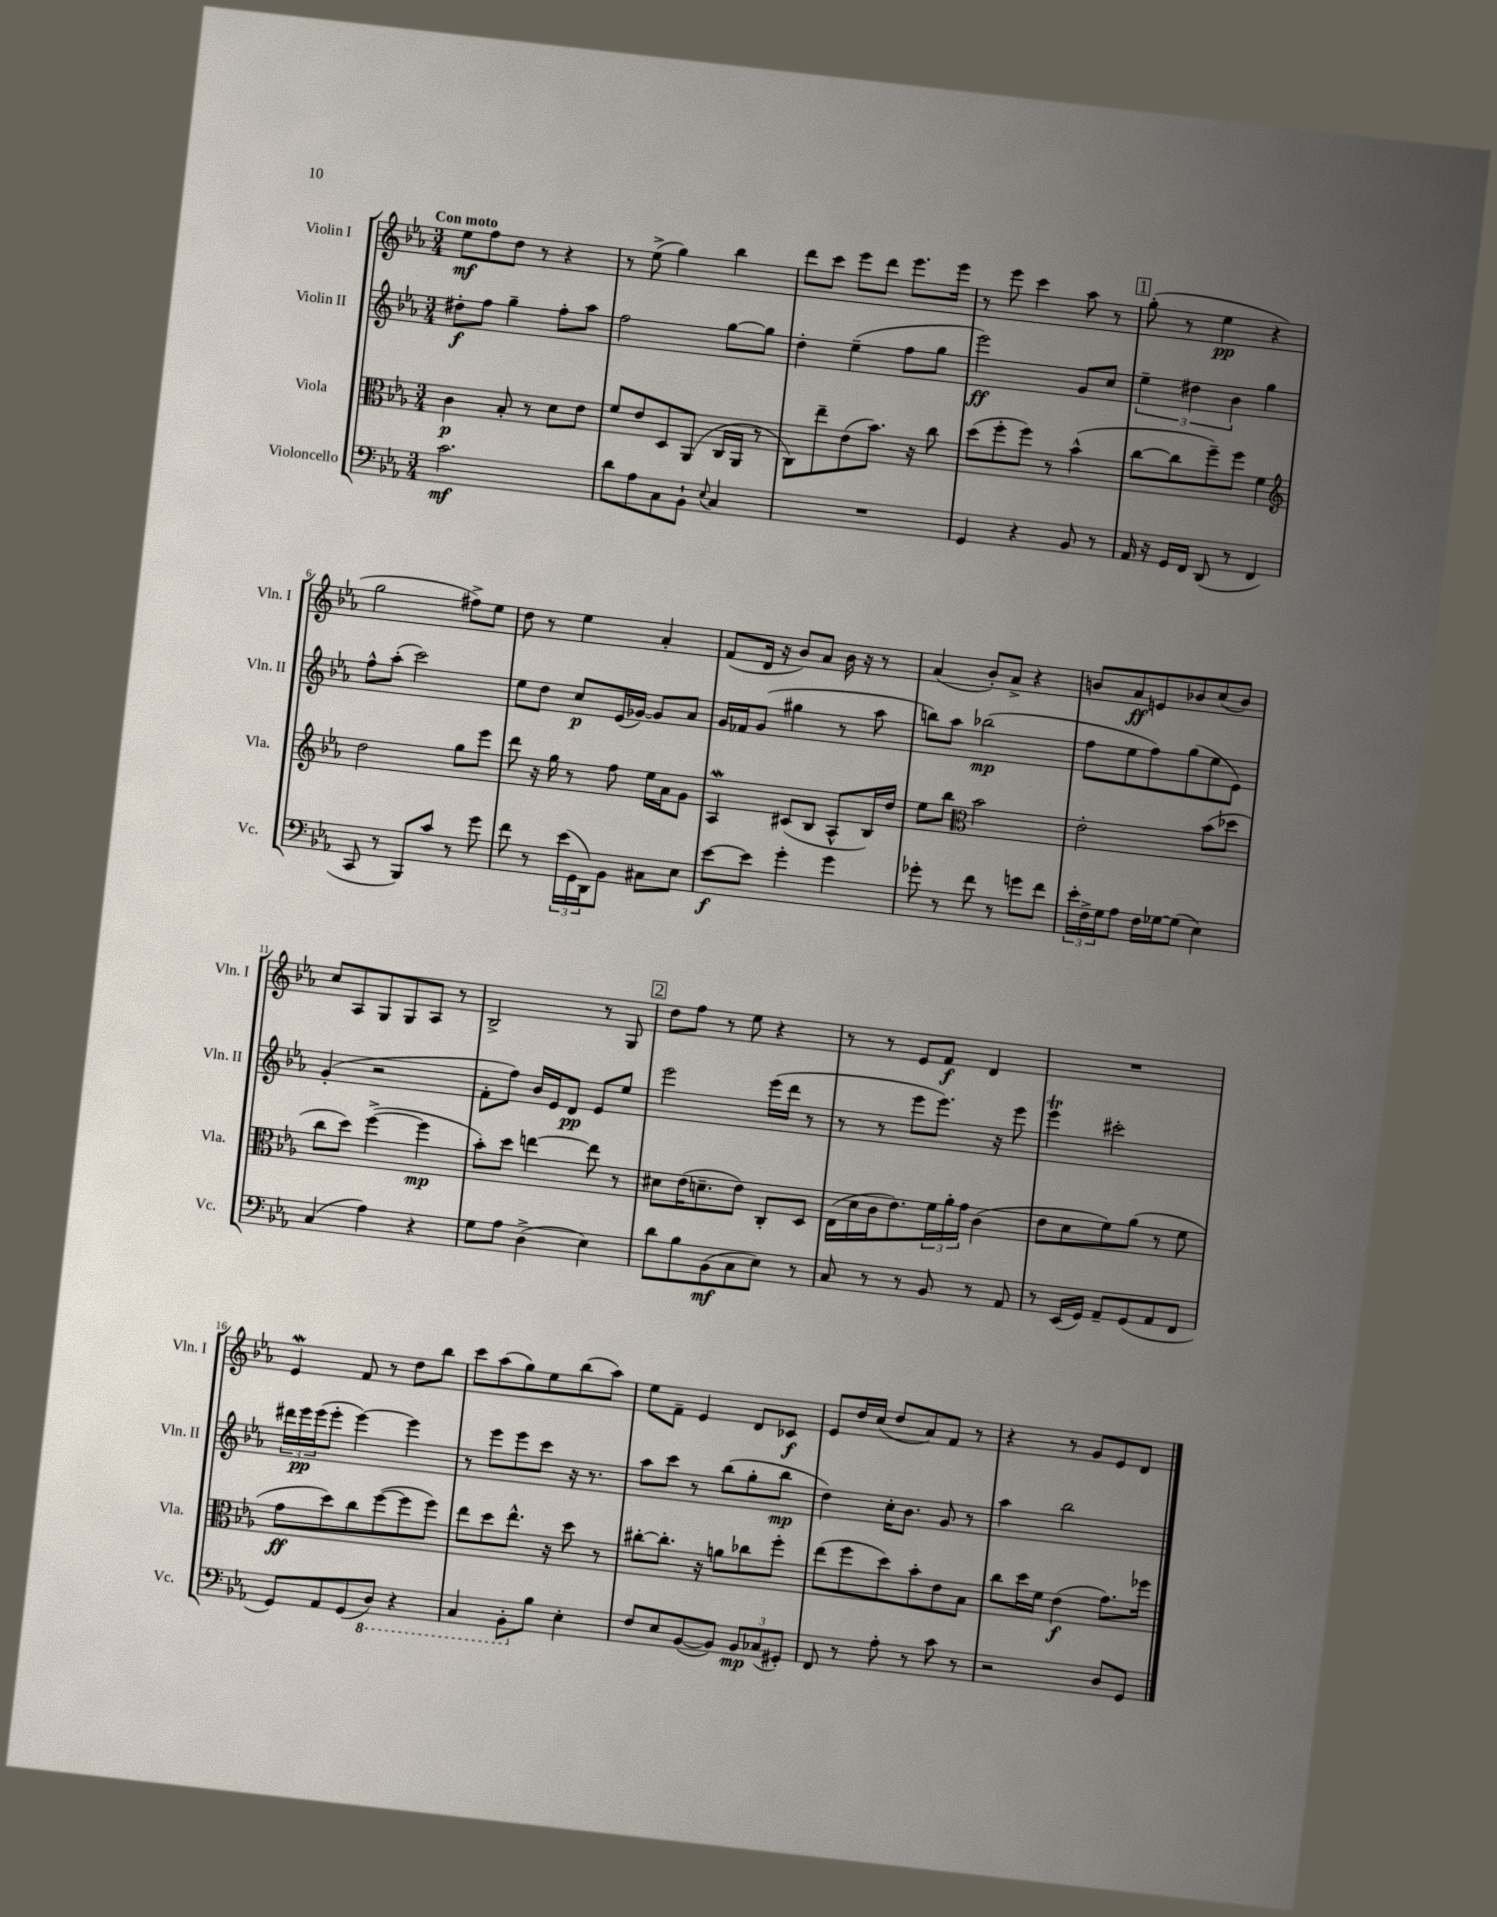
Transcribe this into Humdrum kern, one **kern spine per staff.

**kern	**dynam	**kern	**dynam	**kern	**dynam	**kern	**dynam
*part4	*part4	*part3	*part3	*part2	*part2	*part1	*part1
*staff4	*staff4	*staff3	*staff3	*staff2	*staff2	*staff1	*staff1
*I"Violoncello	*	*I"Viola	*	*I"Violin II	*	*I"Violin I	*
*I'Vc.	*	*I'Vla.	*	*I'Vln. II	*	*I'Vln. I	*
*clefF4	*	*clefC3	*	*clefG2	*	*clefG2	*
*k[b-e-a-]	*	*k[b-e-a-]	*	*k[b-e-a-]	*	*k[b-e-a-]	*
*M3/4	*	*M3/4	*	*M3/4	*	*M3/4	*
=1	=1	=1	=1	=1	=1	=1	=1
!	!	!	!	!	!	!LO:TX:a:B:t=Con moto	!
2.c\	mf	4c\	p	8dd#X'\L	f	8ee-\L	mf
.	.	.	.	8ff\J	.	8ff\	.
.	.	8B-'/	.	4gg~\	.	8dd\J	.
.	.	8r	.	.	.	8r	.
.	.	8d\L	.	8ff'\L	.	4r	.
.	.	8e-\J	.	8aa-\J	.	.	.
=2	=2	=2	=2	=2	=2	=2	=2
8d\L	.	8f/L	.	2ff\	.	8r	.
8A-\	.	8e-/	.	.	.	(8ee-^\	.
8C\	.	8D/	.	.	.	4gg\)	.
8BB-`\J	.	(8AA-/J	.	.	.	.	.
8qqE-/	.	.	.	.	.	.	.
4C/	.	16C/LL	.	[8gg\L	.	4bb-\	.
.	.	16AA-/JJ	.	.	.	.	.
.	.	8r	.	8gg\J]	.	.	.
=3	=3	=3	=3	=3	=3	=3	=3
2.r	.	8C\L)	.	4dd'\	.	8ddd\L	.
.	.	8ee-~\	.	.	.	8ccc\J	.
.	.	(8e-\	.	(4ee-~\	.	8eee-\L	.
.	.	8.b-\J)	.	.	.	8ddd\J	.
.	.	.	.	8ff\L	.	8.eee-\L	.
.	.	16r	.	.	.	.	.
.	.	8cc\	.	8gg\J	.	.	.
.	.	.	.	.	.	16eee-\Jk	.
=4	=4	=4	=4	=4	=4	=4	=4
4GG/	.	(8dd\L	.	2eee-\)	ff	8r	.
.	.	8ff'\	.	.	.	8eee-\	.
4r	.	8ff\J)	.	.	.	4ccc\	.
.	.	8r	.	.	.	.	.
8BB-/	.	(4b-^^\	.	8g/L	.	8aa-\	.
8r	.	.	.	8cc/J	.	8r	.
!!LO:REH:place=s1:t=1
=5	=5	=5	=5	=5	=5	=5	=5
16AA-/	.	[8cc\L	.	6ee-~\	.	(8gg'\	.
16r	.	.	.	.	.	.	.
16GG/LL	.	8cc\]	.	.	.	8r	.
.	.	.	.	6dd#X\	.	.	.
16FF/JJ	.	.	.	.	.	.	.
(8DD/	.	8ff~\)	.	.	.	4ee-\	pp
.	.	.	.	6b-\	.	.	.
8r	.	8ff\J	.	.	.	.	.
4FF/	.	4f\	.	4gg\	.	4r	.
!!LO:LB:g=z
=6	=6	=6	=6	=6	=6	=6	=6
*	*	*clefG2	*	*	*	*	*
8CC/	.	2dd\	.	8ff^^\L	.	2gg\	.
8r	.	.	.	(8aa-'\J	.	.	.
8BBB-/L)	.	.	.	2ccc\)	.	.	.
8c/J	.	.	.	.	.	.	.
8r	.	8gg\L	.	.	.	8ff#X^\L)	.
8g\	.	8eee-\J	.	.	.	8ee-\J	.
=7	=7	=7	=7	=7	=7	=7	=7
8f\	.	8ddd\	.	8ee-\L	.	8dd\	.
8r	.	16r	.	8dd\J	.	8r	.
.	.	16gg\	.	.	.	.	.
(24e-\LL	.	8r	.	8cc/L	p	4ee-\	.
24GG\	.	.	.	.	.	.	.
24DD\J)	.	.	.	.	.	.	.
8BB-\J	.	8ff\	.	(16e-/L	.	.	.
.	.	.	.	[16g-X/JJ)	.	.	.
8C#X\L	.	16ee-\LL	.	8g-/L]	.	4a-'/	.
.	.	16a-\J	.	.	.	.	.
8E-\J	.	8g\J	.	8a-/J	.	.	.
=8	=8	=8	=8	=8	=8	=8	=8
[8e-\L	f	4A-w/	.	16g/LL	.	(8f/L	.
.	.	.	.	16f-X/J	.	.	.
8e-\J]	.	.	.	(8g/J	.	16d/Jk	.
.	.	.	.	.	.	16r	.
4g'\	.	(8c#X/L	.	4gg#X\	.	8b-/L)	.
.	.	8B-/J	.	.	.	8a-/J	.
4g\	.	8A-^^/L	.	8r	.	16b-\	.
.	.	.	.	.	.	16r	.
.	.	16B-/L)	.	8aa-\	.	8r	.
.	.	16dd/JJ	.	.	.	.	.
=9	=9	=9	=9	=9	=9	=9	=9
8g-X'\	.	8ee-\L	.	8bbn\L)	.	(4a-/	.
8r	.	8bb-\J	.	8aa-\J	.	.	.
*	*	*clefC3	*	*	*	*	*
8f\	.	2b-\	.	(2bb-X\	mp	8b-'/L)	.
8r	.	.	.	.	.	8a-^/J	.
8gn\L	.	.	.	.	.	4r	.
8f\J	.	.	.	.	.	.	.
=10	=10	=10	=10	=10	=10	=10	=10
24e-'\LL	.	2e-'\	.	8ff\L	.	8bn/L	.
24F^\	.	.	.	.	.	.	.
24G\J	.	.	.	.	.	.	.
8A-\J	.	.	.	8ee-\	.	8a-/	ff
16F\LL	.	.	.	8ff\)	.	8en/	.
[16G-X\J	.	.	.	.	.	.	.
(8G-\J]	.	.	.	(8gg\	.	8b-X/	.
4E-\)	.	(8b-\L	.	8ee-\	.	(8cc/	.
.	.	8dd-X\J	.	8e-\J)	.	8b-/J)	.
!!LO:LB:g=z
=11	=11	=11	=11	=11	=11	=11	=11
(4C/	.	8cc\L	.	(4g'/	.	8cc/L	.
.	.	8dd\J)	.	.	.	8A-/	.
4A-\)	.	([4ff^\	.	2r	.	8G/	.
.	.	.	.	.	.	8G/	.
4r	.	4ff\]	mp	.	.	8A-/J	.
.	.	.	.	.	.	8r	.
=12	=12	=12	=12	=12	=12	=12	=12
8G\L	.	8b-'\L)	.	8f'\L	.	2B-^/	.
8A-\J	.	8dd\J	.	8ff\J)	.	.	.
(4D^\	.	[4een\	.	16b-/LL	.	.	.
.	.	.	.	16e-/J	.	.	.
.	.	.	.	8d/J	pp	.	.
4E-\)	.	8ee\]	.	8e-/L	.	8r	.
.	.	8r	.	8ee-/J	.	8G/	.
!!LO:REH:place=s1:t=2
=13	=13	=13	=13	=13	=13	=13	=13
8d\L	.	8d#X\L	.	2eee-\	.	8dd\L	.
8B-\	.	(16e-\K	.	.	.	8ff\J	.
.	.	8.dn~\	.	.	.	.	.
(8BB-\	mf	.	.	.	.	8r	.
8C\	.	8e-\J)	.	.	.	8ee-\	.
8E-\J)	.	8C'/L	.	(16eee-\LL	.	4r	.
.	.	.	.	16ddd\JJ	.	.	.
8r	.	8D/J	.	8r	.	.	.
=14	=14	=14	=14	=14	=14	=14	=14
8C/	.	(16E-\LL	.	8r	.	8r	.
.	.	16d\	.	.	.	.	.
8r	.	16c\J	.	8r	.	8r	.
.	.	8.e-\)	.	.	.	.	.
8r	.	.	.	8eee-\L	.	8e-/L	.
8BB-/	.	24f\L	.	8.eee-\J)	.	8f/J	f
.	.	24a-'\	.	.	.	.	.
.	.	24g\JJ	.	.	.	.	.
8r	.	(4c\	.	.	.	4d/	.
.	.	.	.	16r	.	.	.
8AA-/	.	.	.	8eee-\	.	.	.
=15	=15	=15	=15	=15	=15	=15	=15
8r	.	8e-\L	.	4eee-T\	.	2.r	.
(16EE-/LL	.	8d\	.	.	.	.	.
16GG/JJ)	.	.	.	.	.	.	.
8AA-~/L	.	8f\)	.	2ccc#X'\	.	.	.
(8GG/	.	(8a-\J	.	.	.	.	.
8AA-/	.	8r	.	.	.	.	.
8FF/J	.	8f\	.	.	.	.	.
!!LO:LB:g=z
=16	=16	=16	=16	=16	=16	=16	=16
8GG/L)	.	8g\L	ff	24ddd#X\LL	.	4e-w/	.
.	.	.	.	24eee-\	pp	.	.
.	.	.	.	(24eee-\J	.	.	.
8AA-/	.	8dd\)	.	8eee-'\J	.	.	.
(8GG/	.	8cc\	.	[4eee-\)	.	8f/	.
*8ba	*	*	*	*	*	*	*
8DD/J)	.	([8ff\	.	.	.	8r	.
4r	.	8ff\]	.	4eee-\]	.	8dd\L	.
.	.	8ff\J)	.	.	.	8bb-\J	.
=17	=17	=17	=17	=17	=17	=17	=17
4CC/	.	8ee-\L	.	8r	.	8ccc\L	.
.	.	8dd\	.	8eee-\L	.	(8aa-\	.
8BBB-'\L	.	8.ee-^^\J	.	8eee-\	.	8gg\)	.
*X8ba	*	*	*	*	*	*	*
8B-\J	.	.	.	8ccc\J	.	8ee-\	.
.	.	16r	.	.	.	.	.
4E-'\	.	8dd\	.	16r	.	(8bb-\	.
.	.	.	.	8.r	.	.	.
.	.	8r	.	.	.	8aa-\J)	.
=18	=18	=18	=18	=18	=18	=18	=18
8F/L	.	[8cc#X'\L	.	8aa-\L	.	8ee-\L	.
8E-/	.	8.cc#'\J]	.	8ccc\J	.	8f~\J	.
([8BB-/	.	.	.	8r	.	4e-/	.
.	.	16r	.	.	.	.	.
8BB-/J])	.	8an\L	.	(8bb-\L	.	.	.
12BB-/L	mp	8cc-X\	.	8gg'\	.	8d/L	.
(12C-X/	.	.	.	.	.	.	.
.	.	8ff'\J	.	8bb-\J	mp	8c-X/J	f
12GG#X'/J)	.	.	.	.	.	.	.
=19	=19	=19	=19	=19	=19	=19	=19
8FF/	.	(8ee-\L	.	4dd\)	.	8e-/L	.
8r	.	8ff\	.	.	.	16dd/L	.
.	.	.	.	.	.	(16cc/JJ	.
8A-'\	.	8dd\)	.	16cc'\KL	.	8dd/L	.
.	.	.	.	8.b-\J	.	.	.
8r	.	8b-'\	.	.	.	8a-/)	.
8c\	.	8e-\	.	8g/	.	8f/J	.
8r	.	8B-\J	.	8r	.	8r	.
=20	=20	=20	=20	=20	=20	=20	=20
2r	.	8cc\L	.	4aa-\	.	4r	.
.	.	16dd\L	.	.	.	.	.
.	.	16f\JJ	.	.	.	.	.
.	.	(4e-\	f	2bb-\	.	8r	.
.	.	.	.	.	.	8g/L	.
8D/L	.	8.g\L)	.	.	.	8e-/	.
8GG/J	.	.	.	.	.	8d/J	.
.	.	16ff-X\Jk	.	.	.	.	.
==	==	==	==	==	==	==	==
*-	*-	*-	*-	*-	*-	*-	*-
